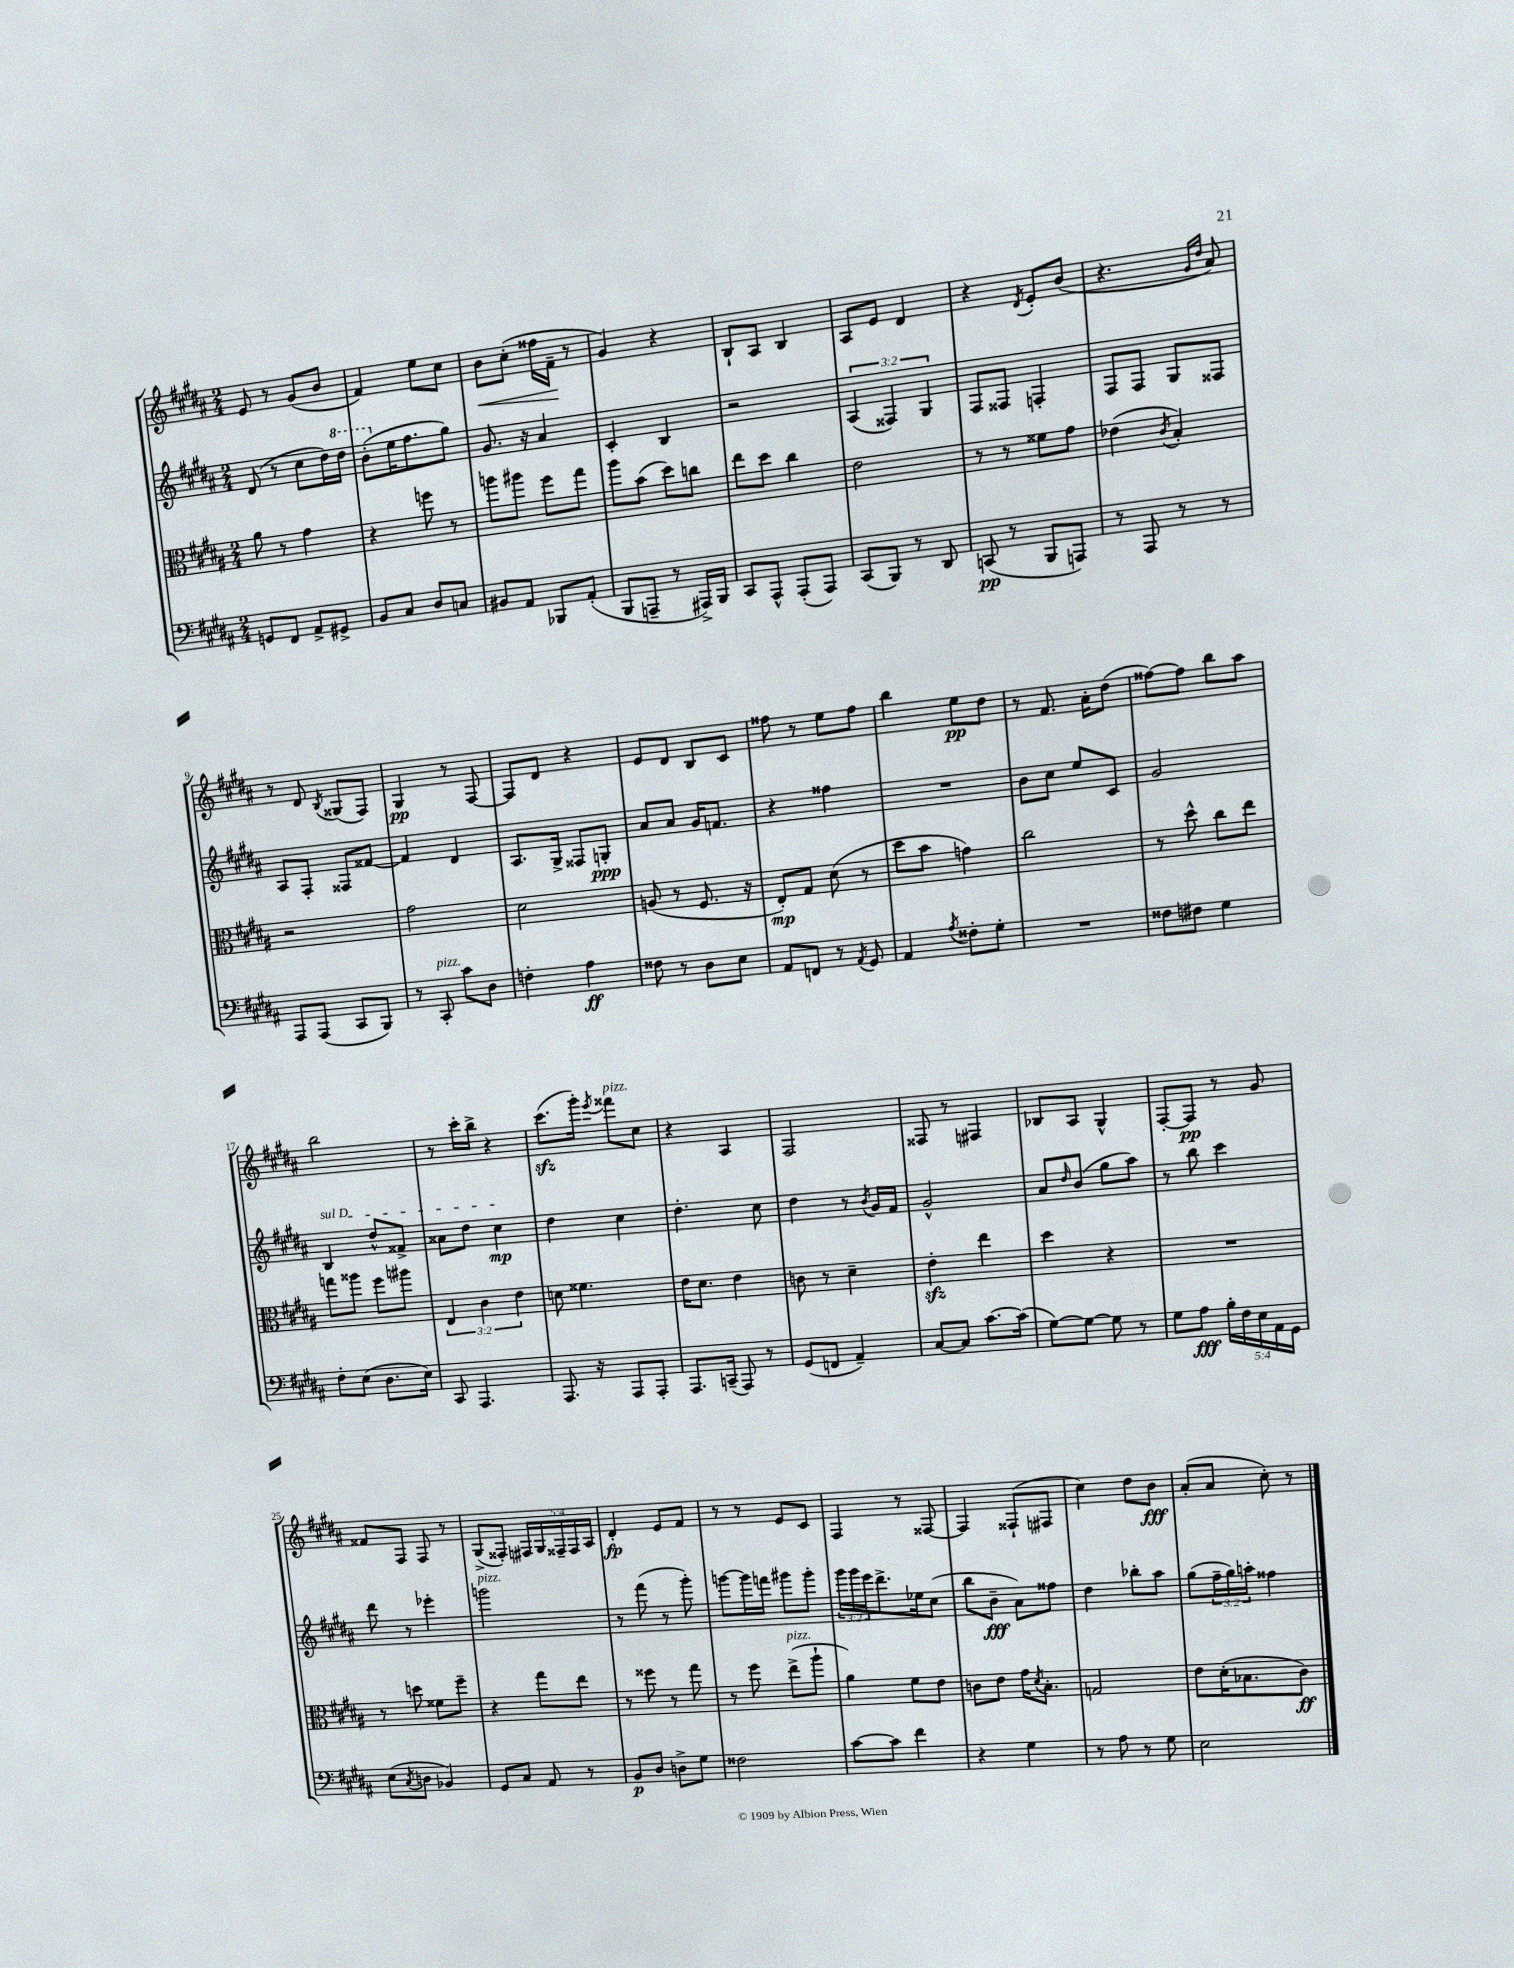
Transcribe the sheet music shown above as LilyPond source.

<<
\new StaffGroup <<
\new Staff = "s0" {
    \clef treble \key b \major \numericTimeSignature \time 2/4 \override Staff.TupletNumber.text = #tuplet-number::calc-fraction-text
    e'8 r8 gis'8( b'8 |
    fis'4) e''8 cis''8 |
    b'8\< cis''8-.( fisis''16 fis'16--\! r8 |
    gis'4) r4 |
    b8-! ais8 b4 |
    ais8 e'8 dis'4 |
    r4 \acciaccatura { dis'8 } e'8-. b'8( |
    r4. \grace { gis'16 dis''16 } ais'8) |
    r8 dis'8 \acciaccatura { b8 } gisis8( fis8) |
    gis4\pp r8 fis8~ |
    fis8 dis'8 r4 |
    e'8 dis'8 b8 cis'8 |
    fisis''8 r8 e''8 fisis''8 |
    b''4 e''8\pp dis''8 |
    r8 fis'8. ais'16-. dis''8( |
    fisis''8~) fisis''8 b''8 ais''8 |
    b''2 |
    r8 cis'''16-. b''16-> r4 |
    cis'''8.\sfz( gis'''16-.) \acciaccatura { e'''8 } fisis'''8^\markup { \italic "pizz." } cis''8 |
    r4 ais4 |
    fis2 |
    fisis8 r8 fis4 |
    bes8 ais8 gis4-^ |
    fis8~-. fis8\pp r8 gis'8 |
    fisis'8 fis8 fis8 r8 |
    gis8->( fisis8-.) \tuplet 5/4 { fis16 gis16 fisis16-- fisis16 ais16 } |
    dis'4-.\fp e'8 fis'8 |
    r8 r8 e'8 cis'8 |
    fis4 r8 fisis8~ |
    fisis4 fisis8-!( fis8 |
    cis''4) dis''8 b'8\fff |
    ais'8-.( ais'8 cis''8-.) r8 \bar "|." |
}
\new Staff = "s1" {
    \clef treble \key b \major \numericTimeSignature \time 2/4 \override Staff.TupletNumber.text = #tuplet-number::calc-fraction-text
    dis'8( r8 cis''8 dis''16) \ottava #1 dis'''16 |
    b''8-.( \ottava #0 e''16 fis''8. gis''8) |
    gis'8. r16 ais'4 |
    cis'4-. b4 |
    r2 |
    \tuplet 3/2 { ais4( fisis4) gis4 } |
    fis8 fisis8 f4-. |
    fis8 fis8 gis8 fisis8 |
    ais8 fis8-. fisis8 fisis'8~ |
    fisis'4 dis'4 |
    ais8. gis16-> fisis8 g8-.\ppp |
    ais'8 ais'8 gis'16 f'8. |
    r4 fisis''4 |
    R2 |
    b'8 cis''8 e''8 cis'8 |
    gis'2 |
    \once \override TextSpanner.bound-details.left.text = \markup { \italic "sul D" } b4\startTextSpan dis''8-^ fisis'8-> |
    aisis'8 dis''8 cis''4\mp\stopTextSpan |
    dis''4 cis''4 |
    dis''4.-. cis''8 |
    dis''4 r8 \acciaccatura { b'8 } gis'16 fis'16 |
    gis'2-^ |
    ais'8 \grace { dis''16 } b'8( gis''8 ais''8) |
    r8 b''8 cis'''4 |
    dis'''8 r8 ees'''4-. |
    g'''2^\markup { \italic "pizz." } |
    r8 fis'''8( r8 gis'''8-.) |
    g'''8~ g'''16 f'''16 gis'''8 gis'''8-. |
    \tuplet 3/2 { gis'''16 gis'''16 e'''16 } dis'''8.-> ees''16 cis''8( |
    b''8 b'8--\fff ais'8) fisis''8 |
    dis''4 bes''8-. ais''8 |
    gis''8( \tuplet 3/2 { fis''16-- gis''16) a''16-. } fisis''4 \bar "|." |
}
\new Staff = "s2" {
    \clef alto \key b \major \numericTimeSignature \time 2/4 \override Staff.TupletNumber.text = #tuplet-number::calc-fraction-text
    ais'8 r8 gis'4 |
    r4 f''8 r8 |
    a''8 ais''8 fis''8 gis''8 |
    ais''8 b'8( dis''8) c''8 |
    e''8 dis''8 cis''4 |
    e'2 |
    r8 r8 fisis'8 gis'8 |
    ees'4( \acciaccatura { cis'8 } b4-.) |
    r2 |
    gis'2 |
    dis'2 |
    a8( r8 fis8. r16 |
    e8-.\mp) gis8 dis'8( r8 |
    dis''8 b'8 g'4) |
    cis''2 |
    r8 dis''8-^ cis''8 e''8 |
    g''8 aisis''8 fis''8 ais''8 |
    \tuplet 3/2 { e4 cis'4 e'4 } |
    d'8 fisis'4. |
    e'16 dis'8. e'4 |
    c'8 r8 dis'4-- |
    e'4-.\sfz e''4 |
    dis''4 r4 |
    R2 |
    r8 d''8 fisis'8 fis''8-- |
    r4 gis''8 e''8 |
    r8 fisis''8 r8 gis''8 |
    r8 fis''8 e''8->^\markup { \italic "pizz." }( ais''8-! |
    ais'4) fis'8 e'8 |
    c'8 e'8 gis'16 \acciaccatura { dis'8 } b8.-. |
    g2 |
    e'8 dis'16-.( bes8. cis'8\ff) \bar "|." |
}
\new Staff = "s3" {
    \clef bass \key b \major \numericTimeSignature \time 2/4 \override Staff.TupletNumber.text = #tuplet-number::calc-fraction-text
    g,8 fis,8 ais,8-> gis,8-> |
    b,8 cis8 dis8 c8 |
    bis,8 ais,8 bes,,8 ais,8-.( |
    b,,8 a,,8-- r8 ais,,16->) b,,16 |
    cis,8 ais,,8-^ ais,,8-.( ais,,8) |
    cis,8( b,,8) r8 dis,8 |
    c,8\pp( r8 b,,8 a,,8) |
    r8 ais,,8 r8 r8 |
    ais,,8 ais,,8( cis,8 b,,8) |
    r8 cis,8-.^\markup { \italic "pizz." } cis'8 dis8 |
    f4-. ais4\ff |
    fisis8 r8 dis8 e8 |
    ais,8 f,8 r8 \acciaccatura { ais,8 } gis,8 |
    ais,4 \acciaccatura { ais8 } fisis8-. gis8-. |
    R2 |
    fisis8 fis8 gis4 |
    fis8-. e8( dis8. e16) |
    cis,8 ais,,4. |
    ais,,8. r16 ais,,8 ais,,8-. |
    ais,,8. c,16--( ais,,8) r8 |
    gis,8( f,8 ais,4--) |
    cis8~ cis8 cis'8.~ cis'16( |
    gis8~) gis8~ gis8 r8 |
    gis8 ais8\fff \tuplet 5/4 { b16-. fis16 e16 ais,16 gis,16 } |
    e8( \acciaccatura { cis8 } d8 bes,4) |
    gis,8 cis8 ais,8 r8 |
    b,8\p dis8 d8-> gis8 |
    fisis2 |
    cis'8~ cis'8 fis'4 |
    r4 gis4 |
    r8 ais8 r8 gis8 |
    e2 \bar "|." |
}
>>
>>
